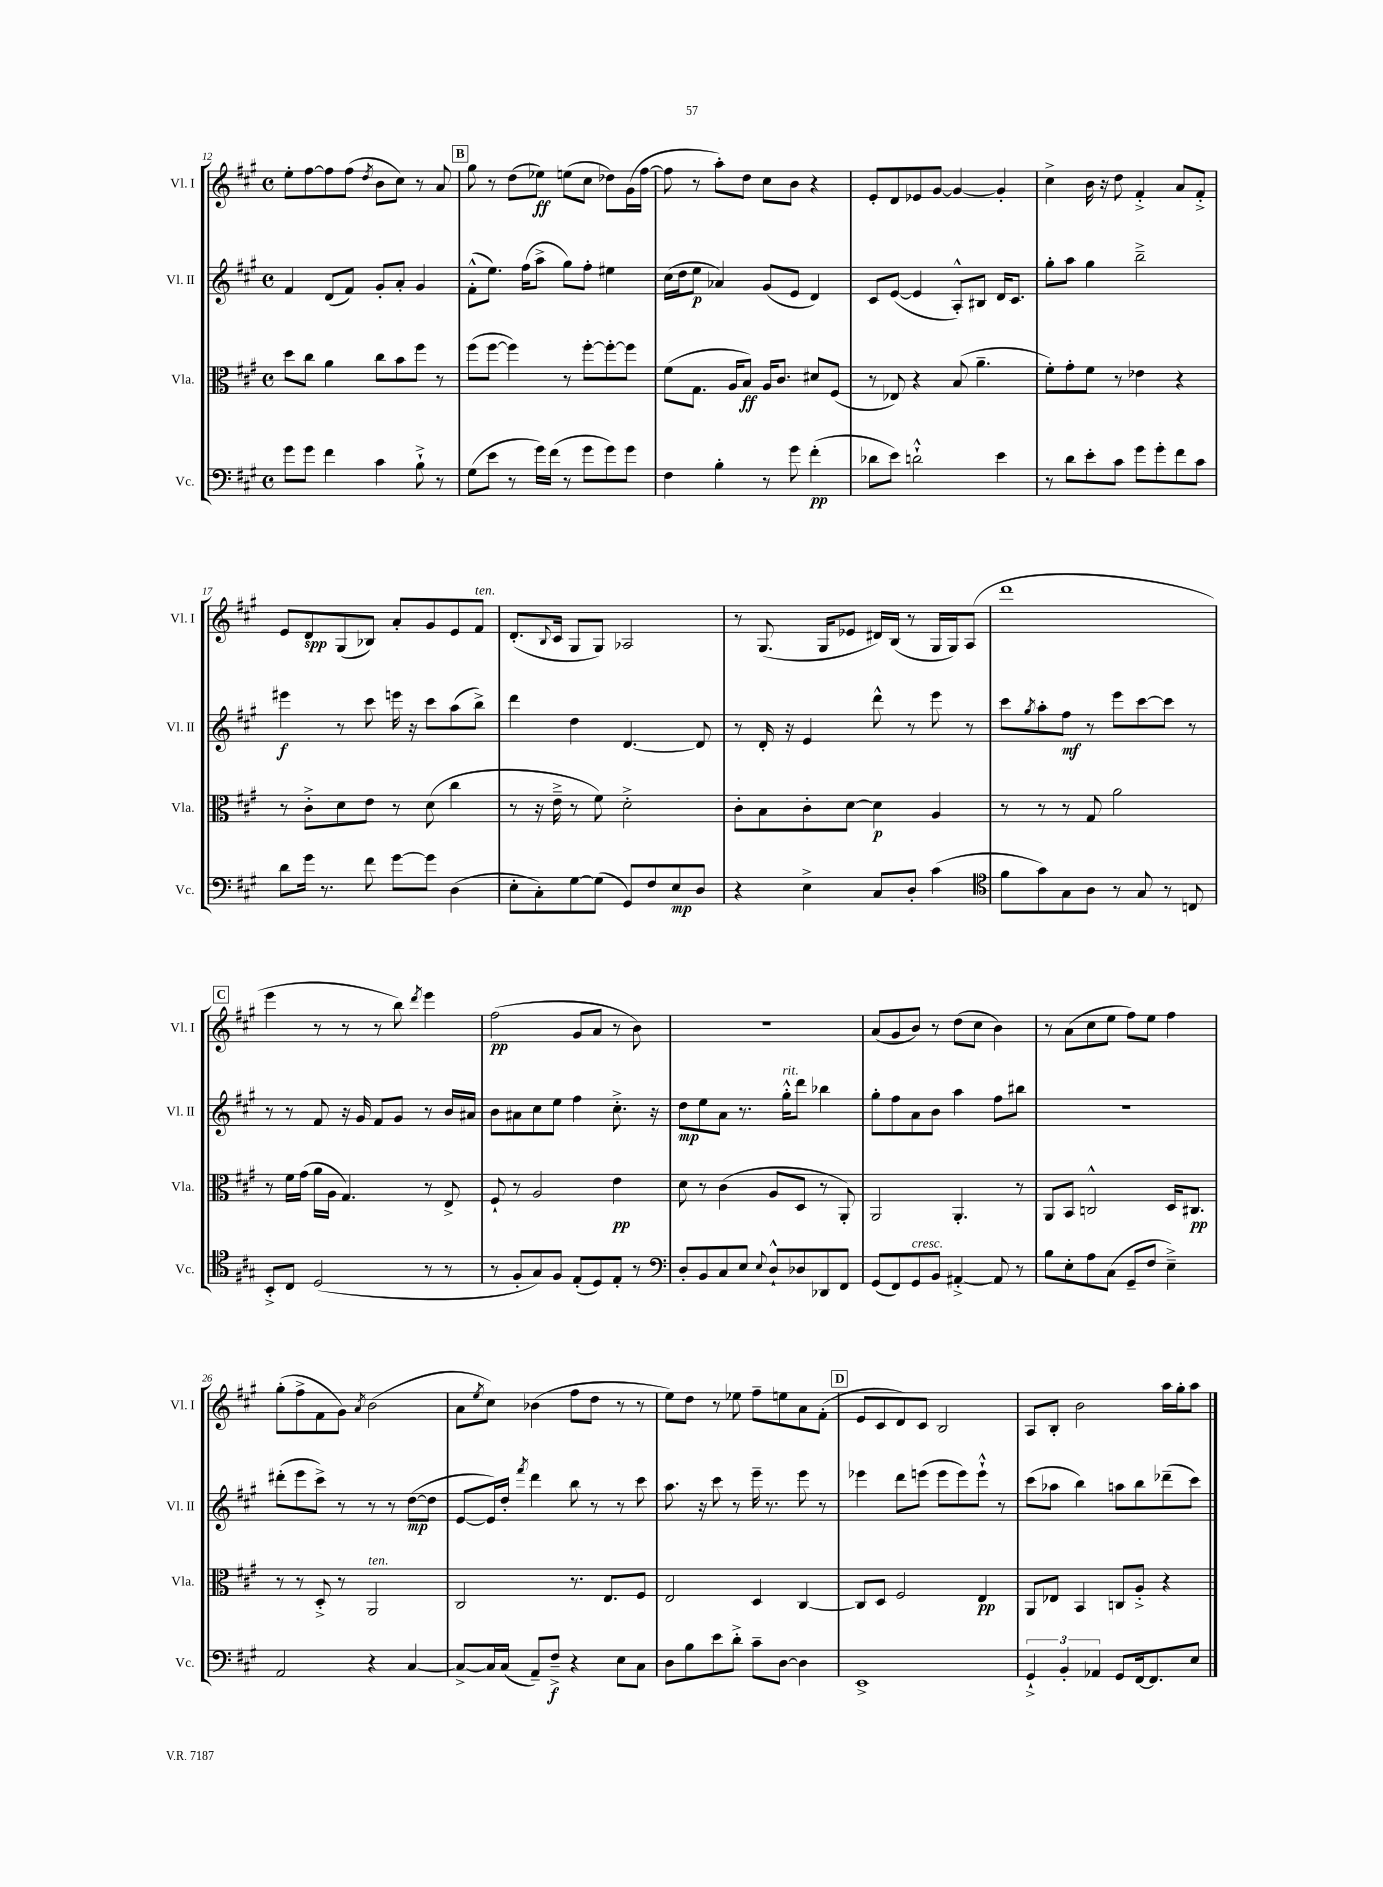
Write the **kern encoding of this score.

**kern	**kern	**kern	**kern
*staff4	*staff3	*staff2	*staff1
*clefF4	*clefC3	*clefG2	*clefG2
*k[f#c#g#]	*k[f#c#g#]	*k[f#c#g#]	*k[f#c#g#]
*M4/4	*M4/4	*M4/4	*M4/4
*met(c)	*met(c)	*met(c)	*met(c)
8g#	8dd	4f#	8ee'
8g#	8cc#	.	[8ff#
4f#	4a	(8d	8ff#]
.	.	8f#)	(8ff#
.	.	.	8qdd
4c#	8cc#	8g#'	8b
.	8b	8a'	8cc#)
8B`^	8ff#	4g#	8r
8r	8r	.	8a
=	=	=	=
(8G#	(8ff#	(8f#'^^	8gg#
8e	[8ff#	8.ee)	8r
8r	4ff#])	.	(8dd
.	.	(16ff#	.
16g#)	.	8aa^	8ee-)
(16f#	.	.	.
8r	8r	8gg#)	(8ee
8g#	[8ff#'	8ff#'	8cc#
8g#)	8ff#'_	4ee#	8dd-)
8g#	8ff#]	.	(16g#
.	.	.	[16ff#
=	=	=	=
4F#	(8f#	(16cc#	8ff#]
.	.	16dd	.
.	8.G#	8ee	8r
4B'	.	4a-)	8aa')
.	16A	.	.
.	8B)	.	8dd
8r	16A	(8g#	8cc#
.	8.c#	.	.
8g#	.	8e	8b
(4f#'	8d#	4d)	4r
.	(8F#	.	.
=	=	=	=
8d-	8r	8c#	8e'
8e)	8E-)	([8e	8d
2d`^^	4r	4e]	8e-
.	.	.	[8g#
.	(8B	8A'^^)	4g#_
.	4.a~	8B#	.
4e	.	16d	4g#']
.	.	8.c#	.
=	=	=	=
8r	8f#')	8gg#'	4cc#^
8d	8g#'	8aa	.
8e'	8f#	4gg#	16b
.	.	.	16r
8c#	8r	.	8dd
8g#	4e-	2bb~^	4f#'^
8g#'	.	.	.
8f#	4r	.	8a
8c#	.	.	8f#'^
=	=	=	=
8d	8r	4eee#	8e
16g#	8c#'^	.	8d
8.r	.	.	.
.	8d	8r	(8G#
8f#	8e	8ccc#	8B-)
[8g#	8r	16eee	8a'
.	.	16r	.
8g#]	(8d	8ccc#	8g#
(4D	4cc#	(8aa	8e
.	.	8bb^)	8f#
=	=	=	=
8E'	8r	4ddd	(8.d'
8C#')	16r	.	.
.	.	.	8qqB
.	16e~^	.	16c#
[8G#	8r	4dd	8G#
(8G#]	8f#)	.	8G#)
8GG#)	2d'^	[4.d	2A-
8F#	.	.	.
8E	.	.	.
8D	.	8d]	.
=	=	=	=
4r	8c#'	8r	8r
.	8B	16d'	(8.G#
.	.	16r	.
4E^	8c#'	4e	.
.	.	.	16G#
.	[8d	.	8e-
8C#	4d]	8ddd^^	16d#)
.	.	.	(16B
8D'	.	8r	8r
(4c#	4A	8eee	16G#
.	.	.	16G#)
.	.	8r	(8A
=	=	=	=
*clefC4	*	*	*
8f#	8r	8ccc#	1ddd
.	.	8qgg#	.
8g#)	8r	8aa'	.
8G#	8r	8ff#	.
8A	8G#	8r	.
8r	2a	8eee	.
8G#	.	[8ccc#	.
8r	.	8ccc#]	.
8C	.	8r	.
=	=	=	=
8BB'^	8r	8r	4eee
8C#	16f#	8r	.
.	(16g#	.	.
(2D	16a	8f#	8r
.	16A	.	.
.	4.G#)	16r	8r
.	.	16g#	.
.	.	8f#	8r
.	.	8g#	8bb)
.	.	.	8qddd
8r	8r	8r	4eee
8r	8E^	16b	.
.	.	16a#	.
=	=	=	=
8r	8F#`	8b	(2ff#
8F#'	8r	8a#	.
8G#)	2A	8cc#	.
8F#	.	8ee	.
(8E'	.	4ff#	8g#
8D)	.	.	8a
8E'	4e	8.cc#'^	8r
8r	.	.	8b)
.	.	16r	.
=	=	=	=
*clefF4	*	*	*
8D'	8d	8dd	1r
8BB	8r	8ee	.
8C#	(4c#	8a	.
8E	.	8.r	.
8qqE	.	.	.
8D`^^	8A	.	.
.	.	16gg#'^^	.
8D-	8D	8ddd	.
8DD-	8r	4bb-	.
8FF#	8AA')	.	.
=	=	=	=
(8GG#	2AA	8gg#'	(8a
8FF#)	.	8ff#	8g#
8GG#	.	8a	8b)
8BB	.	8b	8r
[4AA#'^	4.AA'	4aa	(8dd
.	.	.	8cc#
8AA#]	.	8ff#	4b)
8r	8r	8bb#	.
=	=	=	=
8B	8AA	1r	8r
8E'	8BB	.	(8a
8A	2C^^	.	8cc#
(8C#	.	.	8ee
8GG#~	.	.	8ff#)
8F#	.	.	8ee
4E~^)	16D	.	4ff#
.	8.C#	.	.
=	=	=	=
2AA	8r	(8ddd#'	(8gg#'
.	8r	8eee	8ff#^
.	8D'^	8ccc#^)	8f#
.	8r	8r	8g#)
.	.	.	8qa
4r	2AA	8r	(2b
.	.	8r	.
[4C#	.	([8dd	.
.	.	8dd]	.
=	=	=	=
8C#^_	2C#	[8e	8a
.	.	.	8qee
16C#]	.	16e])	8cc#)
(16C#	.	16dd'	.
.	.	8qfff#	.
8AA~)	.	4ddd	(4b-
8F#~^	.	.	.
4r	8.r	8bb	8ff#
.	.	8r	8dd
.	8.E	.	.
8E	.	8r	8r
8C#	8F#	8ccc#	8r
=	=	=	=
8D	2E	8.aa	8ee)
8B	.	.	8dd
.	.	16r	.
8e	.	8ccc#	8r
8d'^	.	8r	8ee-
8c#~	4D	16eee~	8ff#~
.	.	8.r	.
[8D	.	.	8ee
4D]	[4C#	8eee	8a
.	.	8r	(8f#'
=	=	=	=
1EE^	8C#]	4eee-	8e
.	8D	.	8c#
.	2F#	8ddd	8d)
.	.	(8eee	8c#
.	.	8eee	2B
.	.	8eee)	.
.	4E	8eee`^^	.
.	.	8r	.
=	=	=	=
6GG#`^	8AA	(8ccc#	8A
.	8E-	8aa-	8B'
6BB'	.	.	.
.	4BB	4bb)	2b
6AA-	.	.	.
8GG#	8C	8aa	.
[16FF#	8A'^	8bb	.
8.FF#]	.	.	.
.	4r	(8ddd-~	16aa
.	.	.	16gg#'
8E	.	8ccc#)	8aa
==	==	==	==
*-	*-	*-	*-
